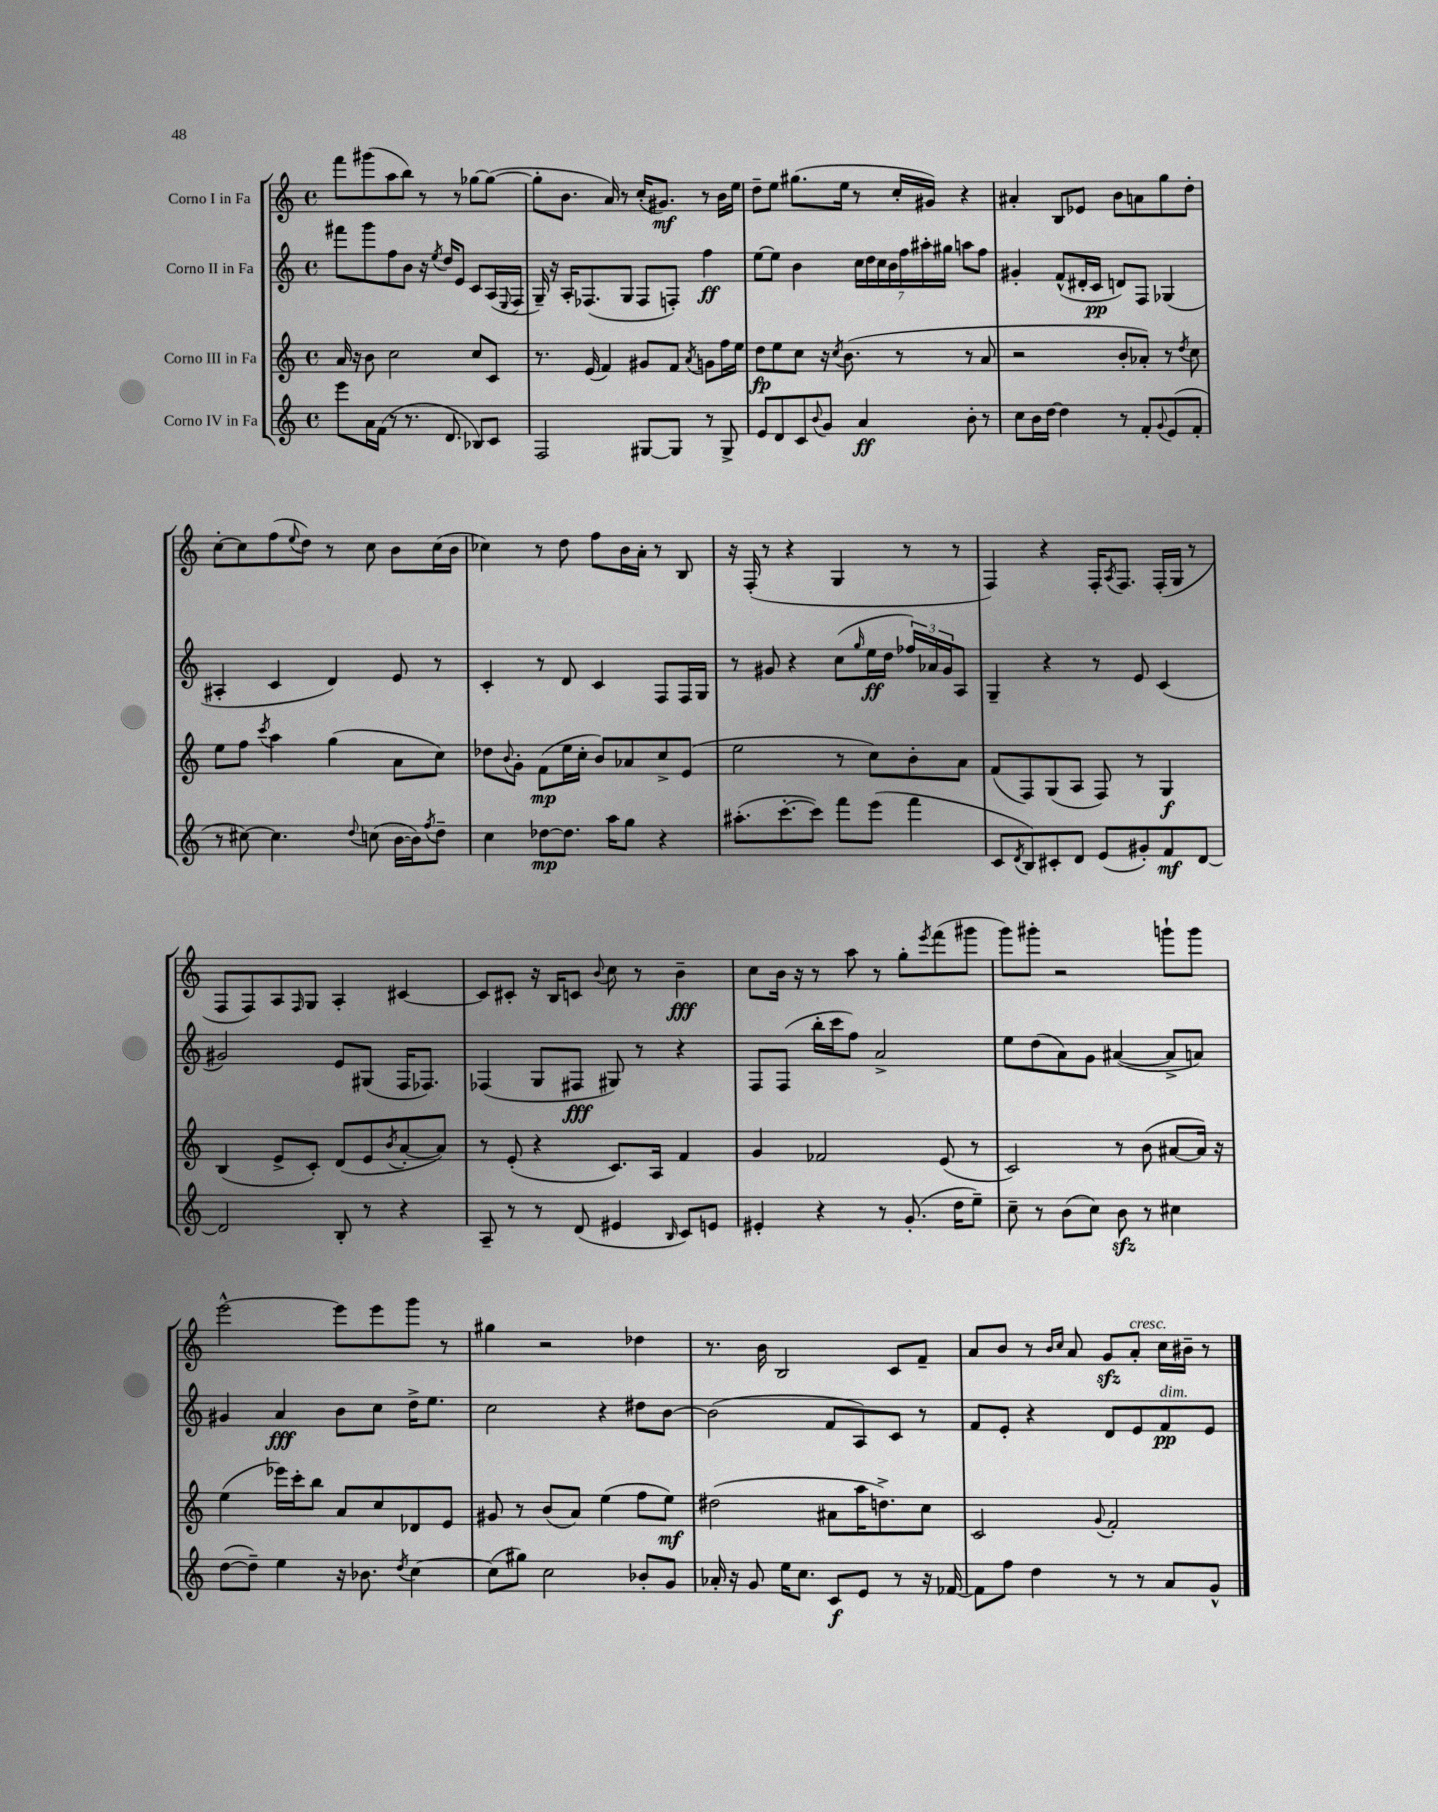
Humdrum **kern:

**kern	**kern	**kern	**kern
*staff4	*staff3	*staff2	*staff1
*clefG2	*clefG2	*clefG2	*clefG2
*k[]	*k[]	*k[]	*k[]
*M4/4	*M4/4	*M4/4	*M4/4
*met(c)	*met(c)	*met(c)	*met(c)
8eee\L	16a/	8fff#\L	8fff\L
.	16r	.	.
16a\L	8b\	8ggg\	(8ggg#\
(16f\JJ	.	.	.
8r	2cc\	8ff\	8aa\
8.r	.	8b\J	8bb\J)
.	.	16r	8r
.	.	8qee/	.
8.d/	.	16dd/LK	.
.	.	8e/J	8r
8B-/L)	8cc/L	8c/L	[8gg-\L
8c/J	8c/J	(16A/L	(8gg-\_J
.	.	8qqE/	.
.	.	16F/JJ	.
=	=	=	=
2F/	8.r	16G~/)	8gg-'\]L
.	.	16r	.
.	.	16A'/LK	8.b\J
.	(16e/	(8.F-/	.
.	4f/)	.	.
.	.	.	16a/)
.	.	8G/J	8r
[8G#/L	8g#/L	8F-/L	(16cc'/LK
.	.	.	8.g#/J)
8G#/]J	8f/J	8F'/J)	.
.	8qa/	.	.
8r	8g\L	4ff\	8r
8G#^/	16ff\L	.	16b\LL
.	16ee\JJ	.	16ee\JJ
=	=	=	=
8e/L	8dd\L	[8ee\L	8dd~\L
8d/	8ee\	8ee\]J	8ee\J
8c/	8cc\J	4b\	(8.gg#\L
8qqb/	.	.	.
8g/J	16r	.	.
.	8qcc/	.	.
.	(8.b\	.	16ee\Jk
4a/	.	28cc\LL	8r
.	.	28dd\	.
.	.	28cc\	.
.	.	28b\	.
.	8r	.	16cc'/LL
.	.	28ff\	.
.	.	28aa#'\	.
.	.	.	16g#/JJ)
.	.	28gg#\JJ	.
8b'\	8r	8aa\L	4r
8r	8a/	8ff\J	.
=	=	=	=
8cc\L	2r	4g#'/	4a#'/
16b\L	.	.	.
[16dd\JJ	.	.	.
4dd\]	.	(8f^^/L	8B/L
.	.	16d#'/L	8e-/J
.	.	16c/JJ	.
8r	8b'/L	8d/L)	8b\L
8f'/L	8a-'/J)	8F/J	8a\
8qqg/	.	.	.
(8e/	8r	(4G-/	8gg\
.	8qdd/	.	.
8f'/J	8cc\	.	8dd'\J
=	=	=	=
8r	8ee\L	4A#'/	[8cc'\L
[8cc#\)	8ff\J	.	8cc\]
.	8qccc/	.	.
4.cc#\]	4aa\	4c/	(8ff\
.	.	.	8qqee/
.	.	.	8dd\J)
.	(4gg\	4d/)	8r
8qqdd/	.	.	.
(8cc\	.	.	8cc\
[16b\LL	8a\L	8e/	8b\L
16b\]J)	.	.	.
8qff/	.	.	.
8dd~\J	8cc\J)	8r	(16cc\L
.	.	.	16b\JJ
=	=	=	=
4cc\	8dd-\L	4c'/	4cc-\)
.	8qqb/	.	.
.	8g'\J	.	.
[8dd-\L	(8f\L	8r	8r
8.dd-\]J	16ee\L	8d/	8dd\
.	16cc'\JJ	.	.
.	8b/L)	4c/	8ff\L
16aa\LK	.	.	.
8gg\J	8a-/	.	16b\L
.	.	.	16a'\JJ
4r	8cc^/	8F/L	8r
.	(8e/J	16F/L	8B/
.	.	16G/JJ	.
=	=	=	=
(8.aa#'\L	2ee\	8r	16r
.	.	.	(16F'/
.	.	8g#/	8r
[8.ccc'\	.	.	.
.	.	4r	4r
8ccc\]J)	.	.	.
8fff\L	8r	(8cc\L	4G/
.	.	16qqgg/	.
(8eee\J	8cc\L)	16ee\L	.
.	.	16dd\JJ	.
4fff\	8b'\	24ff-/LL)	8r
.	.	24a-/	.
.	.	24g#/J	.
.	8a\J	8A/J	8r
=	=	=	=
8c/L	(8f/L	4G~/	4F/)
8qd/	.	.	.
8B/)	8F/)	.	.
8c#'/	(8G/	4r	4r
8d/J	8A/J	.	.
(8e/L	8F/)	8r	16F'/LK
.	.	.	8qA/
.	.	.	8.F/J
8g#'/)	8r	8e/	.
8f/	4G/	(4c/	(16F'/LL
.	.	.	16G/JJ
[8d/J	.	.	8r
=	=	=	=
2d/]	(4B/	2g#/)	8F/L
.	.	.	8F/)
.	8e^/L	.	8A/
.	.	.	16qqF/
.	8c'/J)	.	8G/J
8B'/	(8d/L	8e/L	4A'/
8r	8e/	(8G#/J	.
.	8qb/	.	.
4r	[8a'/	16F/LK	[4c#/
.	.	8.F-/J)	.
.	8a/]J)	.	.
=	=	=	=
8A~/	8r	(4F-/	8c#/]L
8r	(8e'/	.	8c#'/J
8r	4r	8G/L	16r
.	.	.	16B/LK
(8d/	.	8F#/J	8c/J
.	.	.	8qqb/
4e#/	8.c/L)	8G#/)	8cc\
.	.	8r	8r
.	16A/Jk	.	.
16qqB/	.	.	.
8c/L)	4f/	4r	4b~\
8e/J	.	.	.
=	=	=	=
4e#'/	4g/	8F/L	8cc\L
.	.	(8F/J	16b\Jk
.	.	.	16r
4r	2f-/	16bb'\LL	8r
.	.	16ccc\J	.
.	.	8ff\J)	8aa\
8r	.	2a^/	8r
(8.g'/	.	.	8gg'\L
.	.	.	8qeee/
.	(8e/	.	(8fff\
16dd\LK	.	.	.
8ee~\J)	8r	.	8ggg#\J
=	=	=	=
8cc~\	2c/)	8ee\L	8ggg\L)
8r	.	(8dd\	8ggg#'\J
(8b\L	.	8a\)	2r
8cc\J)	.	8g\J	.
8b\	8r	([4a#/	.
8r	(8b\	.	.
4cc#\	[8a#/L	8a#^/]L	8ggg`\L
.	16a#/]Jk)	8a/J)	8ggg\J
.	16r	.	.
=	=	=	=
([8dd\L	(4ee\	4g#/	[2eee^^\
8dd~\]J)	.	.	.
4ee\	16eee-\LL)	4a/	.
.	16ccc'\J	.	.
.	8bb\J	.	.
16r	8a/L	8b\L	8eee\]L
8.b-\	.	.	.
.	8cc/	8cc\J	8eee\
8qdd/	.	.	.
[4cc\	8d-/	16dd^\LK	8ggg\J
.	.	8.ee\J	.
.	8e/J	.	8r
=	=	=	=
(8cc\]L	8g#/	2cc\	4gg#\
8gg#\J)	8r	.	.
2cc\	(8b/L	.	2r
.	8a/J)	.	.
.	(4ee\	4r	.
8b-'/L	8ff\L	8dd#\L	4dd-\
8g/J	8ee\J)	[8b\J	.
=	=	=	=
16a-'/	(2dd#\	(2b\]	8.r
16r	.	.	.
8g/	.	.	.
.	.	.	16b\
16ee\LK	.	.	2B/
8.cc\J	.	.	.
8c/L	8a#\L	8f/L	.
8e/J	16aa\K	8A/)	.
.	8.dd^\)	.	.
8r	.	8c/J	8c/L
16r	8cc\J	8r	8f~/J
[16f-/	.	.	.
=	=	=	=
8f-\]L	2c/	8f/L	8a/L
8ff\J	.	8e'/J	8b/J
4dd\	.	4r	8r
.	.	.	16qqb/LL
.	.	.	16qqcc/JJ
.	.	.	8a/
.	8qqg/	.	.
8r	2f'/	8d/L	8g/L
8r	.	8e/	8a'/J
8a/L	.	8f/	16cc\LL
.	.	.	16b#~\JJ
8g^^/J	.	8e/J	8r
==	==	==	==
*-	*-	*-	*-
